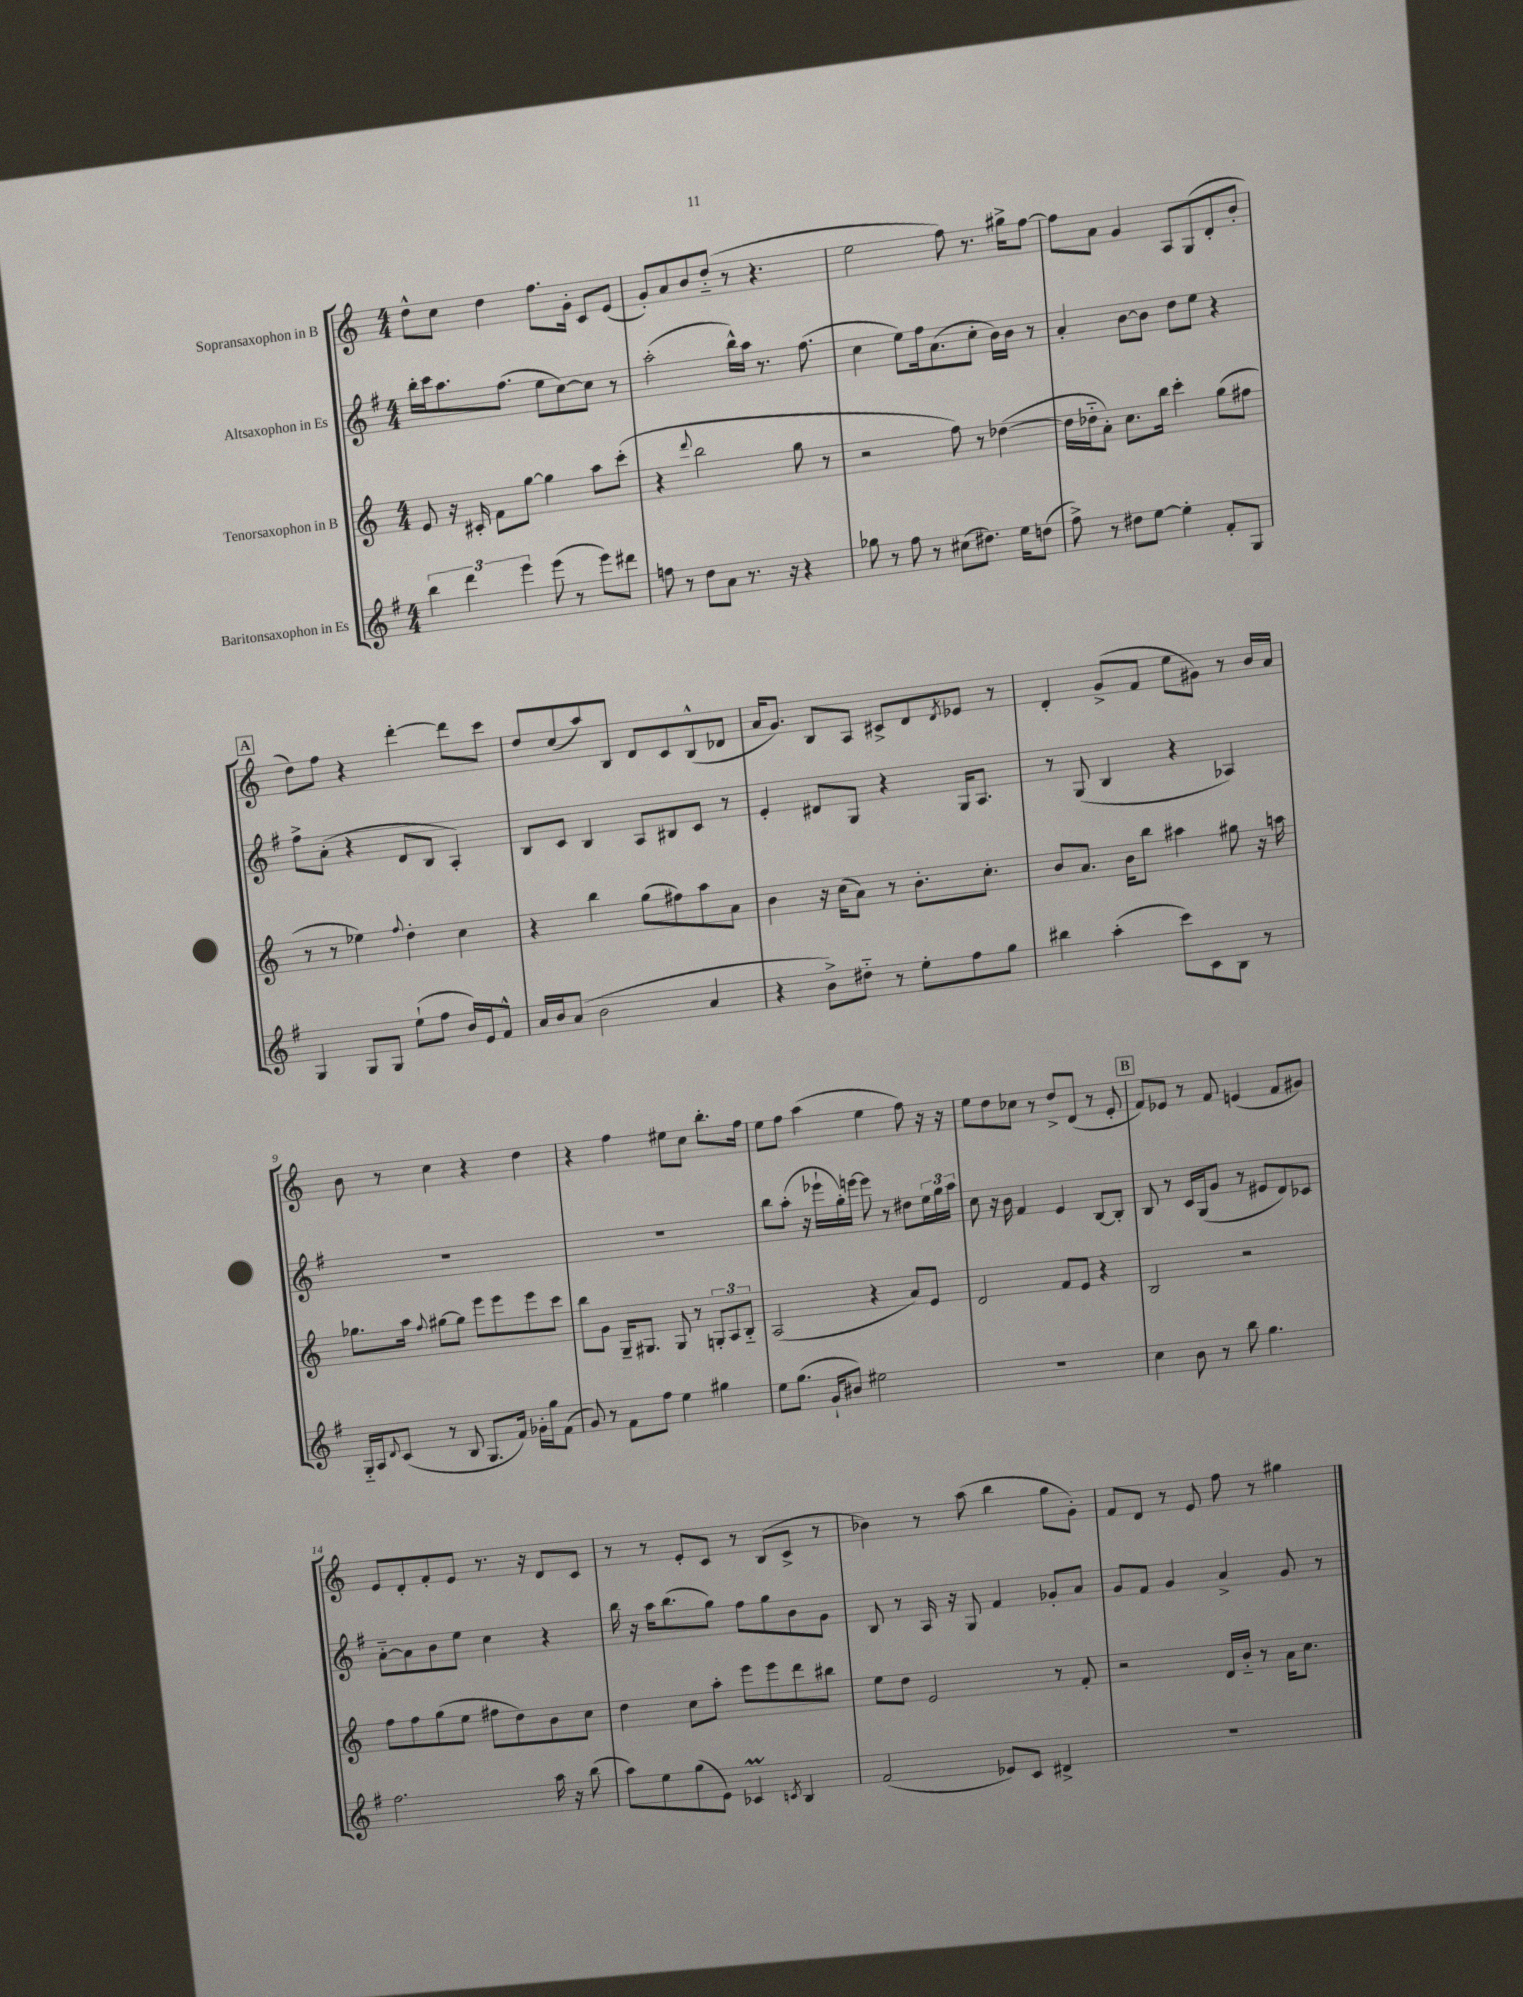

**kern	**kern	**kern	**kern
*staff4	*staff3	*staff2	*staff1
*clefG2	*clefG2	*clefG2	*clefG2
*k[f#]	*k[]	*k[f#]	*k[]
*M4/4	*M4/4	*M4/4	*M4/4
6bb\	8e/	16bb'\LL	8dd^^\L
.	.	16ccc\J	.
.	16r	8.aa\	8cc\J
6ddd\	.	.	.
.	16c#'/	.	.
.	8f\L	.	4dd\
.	.	(8.ff#\J	.
6eee\	.	.	.
.	[8gg\J	.	.
(8eee\	4gg\]	8ee\L	8.ff\L
8r	.	[8cc\)	.
.	.	.	16g'\Jk
8eee\L)	8aa\L	8cc\]J	8c/L
8ddd#\J	(8ccc'\J	8r	(8e/J
=	=	=	=
8ff\	4r	(2aa'\	8g'/L)
8r	.	.	8a/
.	8qqddd/	.	.
8dd\L	2bb\	.	8b/
8a\J	.	.	(8dd'~/J
8.r	.	16bb^^\LL)	8r
.	.	16aa\JJ	.
.	.	8.r	4.r
16r	.	.	.
4r	8gg\	.	.
.	.	(8.ff#\	.
.	8r	.	.
=	=	=	=
8gg-\	2r	4cc\	2ee\
8r	.	.	.
8ff#\	.	8ee\L)	.
8r	.	16ff#\k	.
.	.	(8.a\	.
(8cc#\L	8ff\)	.	8ff\)
8.dd#\J)	8r	8cc'\J	8.r
.	([4dd-\	16b\LL)	.
16ee\LK	.	16b\JJ	16gg#^\LK
(8dd\J	.	8r	[8ff\J
=	=	=	=
8ff#^\)	16dd-\]LL	4a'/	8ff\]L
.	16dd-'~\J	.	.
8r	8a'\J)	.	8a\J
8dd#\L	8.cc\L	[8b\L	4g/
[8ee\J	.	8b\]J	.
.	16bb\Jk	.	.
4ee'\]	4ccc'\	8dd\L	8A/L
.	.	8ee\J	(8G/
8f#'/L	(8gg\L	4r	8d'/
8G/J	8ff#\J	.	8b'/J
=	=	=	=
4G/	8r	8ff#^\L	8dd\L)
.	8r	(8a'\J	8ff\J
8G/L	4ee-\)	4r	4r
8G/J	.	.	.
.	8qqff/	.	.
(8ee`\L	4dd'\	8d/L	[4ddd'\
8ff#\J	.	8B/J	.
16b/LL)	4cc\	4A'/)	8ddd\]L
16e/J	.	.	.
8f#^^/J	.	.	8ccc\J
=	=	=	=
16a/LL	4r	8B/L	8dd/L
16b/J	.	.	.
(8a/J	.	8c/J	(8cc/
2b\	4bb\	4B/	8aa/)
.	.	.	8B/J
.	(8gg\L	8A/L	8d/L
.	8ff#\)	8B#/	8c/
4a/	8aa\	8c/J	(8B^^/
.	8a\J	8r	8d-/J
=	=	=	=
4r	4b\	4e'/	16a/LK
.	.	.	8.g/J)
8b^\L)	16r	8d#/L	8B/L
.	(16cc\LK	.	.
8dd#'~\J	8a\J)	8G/J	8A/J
8r	8r	4r	8c#^/L
8ee'\L	8.b'\L	.	8d/
.	.	.	8qd/
8ff#\	.	16G/LK	8e-/J
.	8.cc'\J	8.A/J	.
8gg\J	.	.	8r
=	=	=	=
4bb#\	8b/L	8r	4d'/
.	8.a/J	(8G/	.
(4aa'\	.	4B/	(8g^/L
.	16b\LK	.	.
.	8bb\J	.	8f/J
8ccc\L)	4aa#\	4r	8ee\L
8c\	.	.	8g#\J)
8B\J	8gg#\	4A-/)	8r
8r	16r	.	16b/LL
.	16aa\	.	16a/JJ
=	=	=	=
16G'~/LL	8.gg-\L	1r	8b\
16A/J	.	.	.
8qqd/	.	.	.
(8c/J	.	.	8r
.	16aa\Jk	.	.
.	8qqff/	.	.
8r	[8gg#\L	.	4cc\
8B/	8gg#\]J	.	.
8.G/L	8eee\L	.	4r
.	8eee\	.	.
16f#/Jk)	.	.	.
16g-'\LL	8eee\	.	4dd\
16gg\J	.	.	.
(8f#\J	8ccc\J	.	.
=	=	=	=
8g/)	8bb\L	1r	4r
8r	8g\J	.	.
8f#\L	16G~/LK	.	4ff\
.	8.G#/J	.	.
8ff#\J	.	.	.
4ee\	8G#/	.	8ee#\L
.	8r	.	8cc\J
4gg#\	12G'/L	.	8.bb'\L
.	12A/	.	.
.	12B'~/J	.	.
.	.	.	16ff\Jk
=	=	=	=
8ee\L	(2A/	8bb\L	8ee\L
(8.gg\J	.	(8aa'\J	8ff\J
.	.	16r	(4aa\
16g`/LK	.	16eee-`\LL	.
8b#/J)	.	16gg'\)	.
.	.	[16eee\JJ	.
2ee#\	4r	8eee\]	4ee\
.	.	8r	.
.	8a/L)	8dd#\L	8ff\)
.	8e/J	24ee\L	16r
.	.	24gg\	.
.	.	.	16r
.	.	24aa\JJ	.
=	=	=	=
1r	2d/	8cc\	8ee\L
.	.	16r	8dd\
.	.	16b\	.
.	.	4f#/	8cc-\J
.	.	.	8r
.	8f/L	4e/	8dd^/L
.	8e/J	.	(8d/J
.	4r	[8B/L	8r
.	.	8B'/]J	8e'/
=	=	=	=
4cc\	2B/	8B/	8f/L)
.	.	8r	8e-/J
8b\	.	16c/LL	8r
.	.	(16G/J	.
8r	.	8g/J	8f/
8bb\	2r	8r	(4e/
4.gg\	.	8e#/L	.
.	.	8d/)	8f/L
.	.	8c-/J	8g#/J)
=	=	=	=
2.ff#\	8ff\L	[8a'~\L	8e/L
.	8ff\	8a\]	8d'/
.	(8gg\	8b\	8f'/
.	8ee\J	8ee\J	8e/J
.	8ff#\L	4cc\	8.r
.	8dd\)	.	.
.	.	.	16r
16aa\	8b\	4r	8d/L
16r	.	.	.
(8bb\	8cc\J	.	8c/J
=	=	=	=
8aa\L)	4dd\	16bb\	8r
.	.	16r	.
8ee\	.	16aa\LK	8r
.	.	(8.bb\	.
(8gg\	8cc\L	.	8e'/L
8e\J)	8aa'\J	8gg\J)	8c/J
4c-/	8eee\L	8ff#\L	8r
.	8eee\	8gg\	(8B/L
8qc/	.	.	.
4B/	8ddd\	8b\	8c^/J
.	8bb#\J	8g\J	8r
=	=	=	=
(2f#/	8ee\L	8B/	4b-\)
.	8dd\J	8r	.
.	2e/	16A/	8r
.	.	16r	.
.	.	8G/	(8aa\
8e-/L)	.	4f#/	4bb\
8c/J	.	.	.
4d#^/	8r	8g-'/L	8gg\L
.	8f'/	8a/J	8g'\J)
=	=	=	=
1r	2r	8g/L	8f/L
.	.	8f#/J	8d/J
.	.	4g/	8r
.	.	.	8e/
.	16d/LL	4a^/	8ff\
.	16b'~/JJ	.	.
.	8r	.	8r
.	16a\LK	8g/	4gg#\
.	8.cc\J	.	.
.	.	8r	.
==	==	==	==
*-	*-	*-	*-
